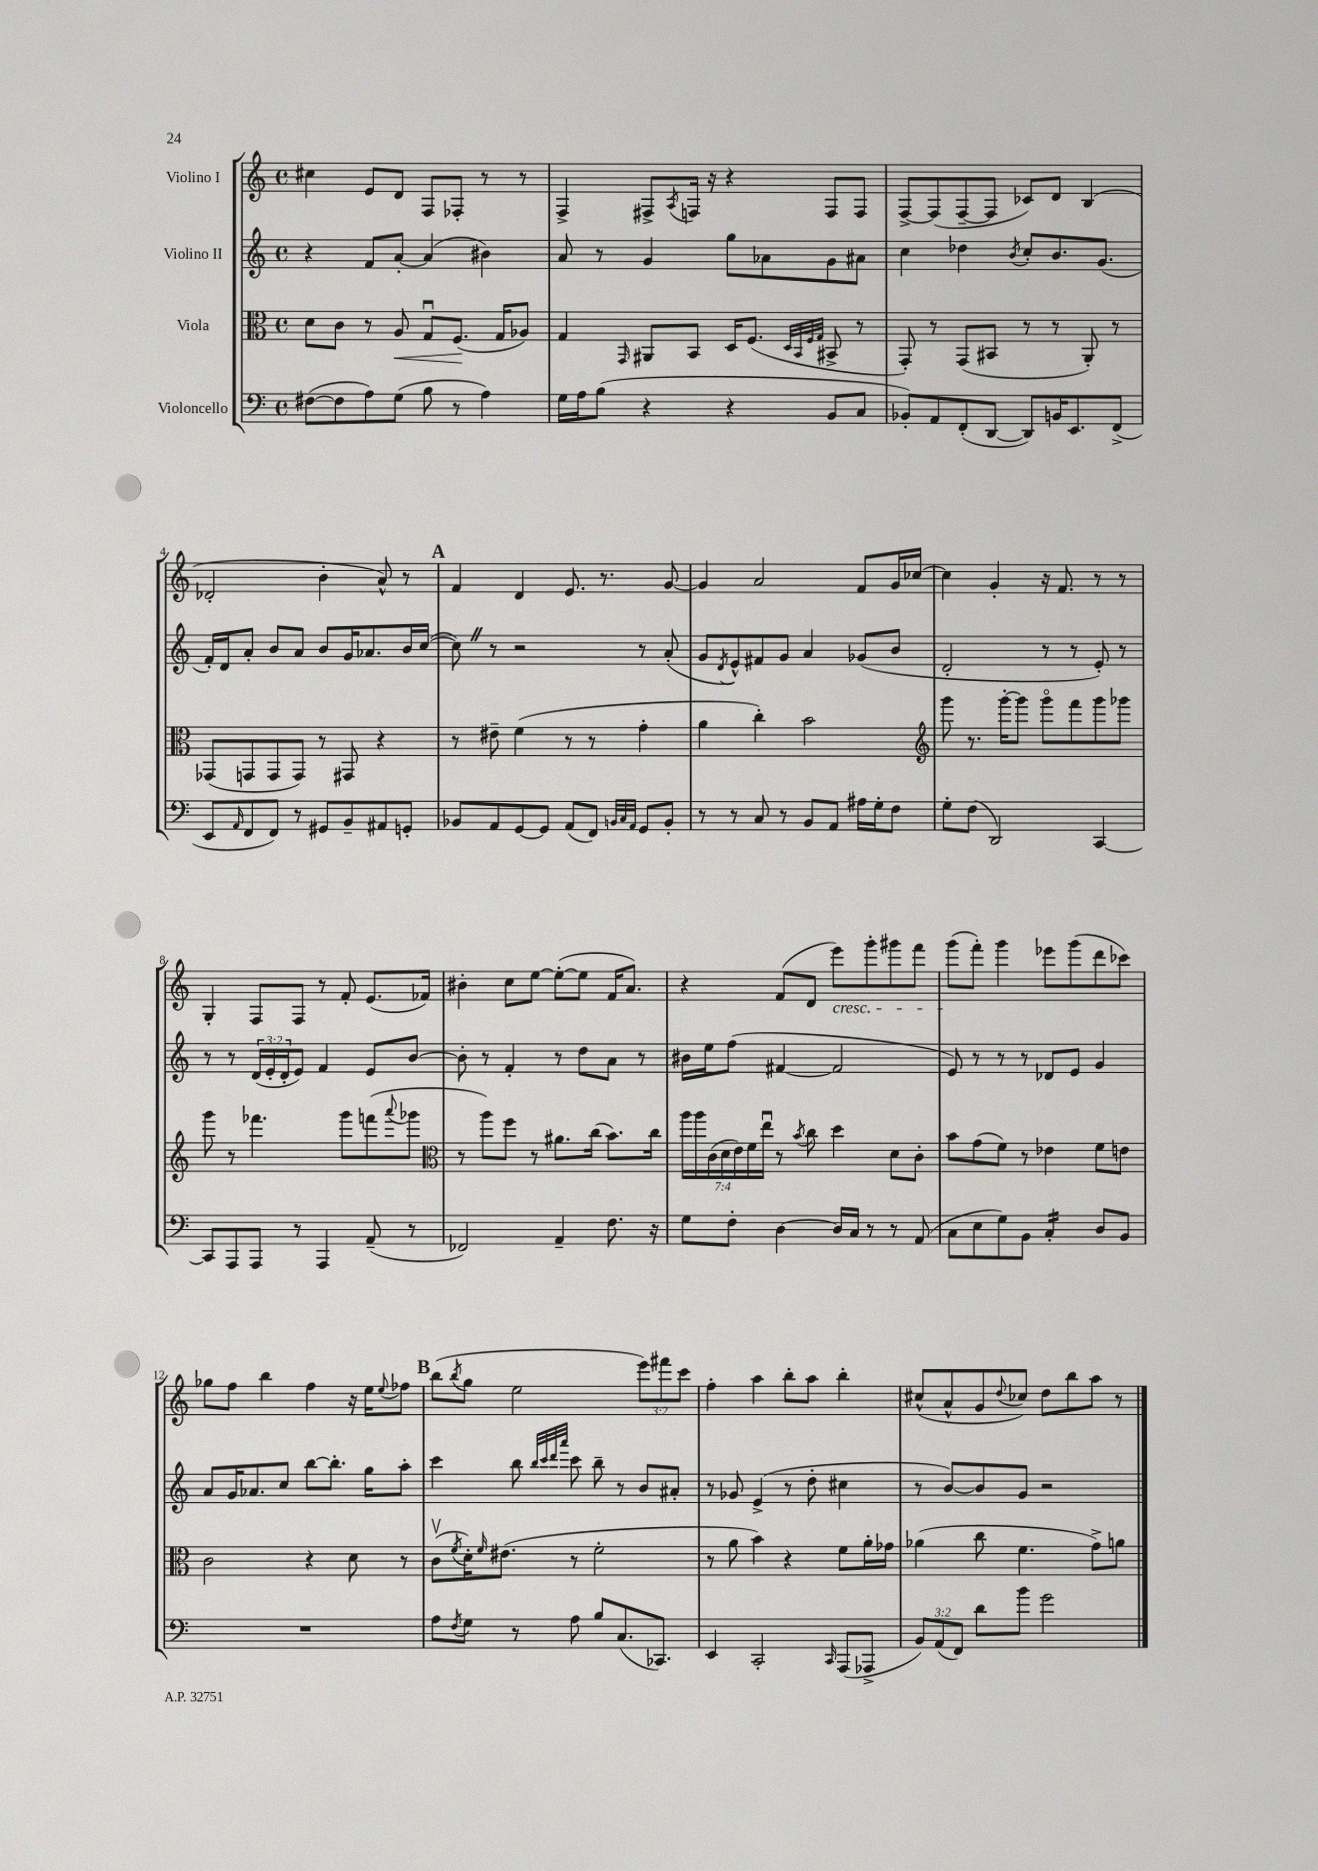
<<
\new StaffGroup <<
\new Staff = "s0" \with { instrumentName = "Violino I" } {
    \clef treble \key c \major \defaultTimeSignature \time 4/4 \override Staff.TupletNumber.text = #tuplet-number::calc-fraction-text
    cis''4 e'8 d'8 f8 fes8-. r8 r8 |
    f4-> fis8-> \acciaccatura { a8 } f16 r16 r4 f8 f8 |
    f8~-> f8( f8~-- f8 ces'8) d'8 b4( |
    des'2-. b'4-. a'8-^) r8 |
    \mark \markup { \bold "A" } f'4 d'4 e'8. r8. g'8~ |
    g'4 a'2 f'8 g'16 ces''16~ |
    ces''4 g'4-. r16 f'8. r8 r8 |
    g4-. f8 f8 r8 f'8-. e'8.( fes'16) |
    bis'4-. c''8 e''8~ e''8~-.( e''8 f'16 a'8.) |
    r4 f'8( d'8 e'''8\cresc) g'''8-. gis'''8 f'''8 |
    g'''8\!( f'''8-.) g'''4 ees'''8 g'''8( d'''8 ces'''8) |
    ges''8 f''8 b''4 f''4 r16 e''16 \appoggiatura { e''8 } fes''8 |
    \mark \markup { \bold "B" } b''8( \acciaccatura { b''8 } g''8 e''2 \tuplet 3/2 { e'''8) fis'''8 c'''8 } |
    f''4-. a''4 b''8-. a''8 b''4-. |
    cis''8-^( a'8-^ g'8 \appoggiatura { d''8 } ces''8) d''8 b''8 a''8 r8 \bar "|." |
}
\new Staff = "s1" \with { instrumentName = "Violino II" } {
    \clef treble \key c \major \defaultTimeSignature \time 4/4 \override Staff.TupletNumber.text = #tuplet-number::calc-fraction-text
    r4 f'8 a'8~-. a'4( bis'4) |
    a'8 r8 g'4 g''8 aes'8 g'8 ais'8 |
    c''4 des''4 \acciaccatura { b'8 } c''8-. b'8. g'8.( |
    f'16-.) d'16 a'8-. b'8 a'8 b'8 g'16 aes'8. b'16 c''16~( |
    \mark \markup { \bold "A" } c''8) \once \override BreathingSign.text = \markup { \musicglyph "scripts.caesura.straight" } \breathe r8 r2 r8 a'8-.( |
    g'8 \acciaccatura { d'8 } e'8-^) fis'8 g'8 a'4 ges'8( b'8 |
    d'2-. r8 r8 e'8-.) r8 |
    r8 r8 \tuplet 3/2 { d'16( e'16-. d'16-. } e'8) f'4 e'8 b'8~ |
    b'8-. r8 f'4-. r8 d''8 a'8 r8 |
    bis'16 e''16 f''8( fis'4~ fis'2 |
    e'8) r8 r8 r8 des'8 e'8 g'4 |
    a'8 g'16 aes'8. c''8 b''8~ b''8.-. g''16 a''8-. |
    \mark \markup { \bold "B" } c'''4 b''8 \grace { b''32 c'''32 d'''32 a'''32 } c'''8 b''8-- r8 b'8 ais'8-. |
    r8 ges'8 e'4->( r8 d''8-. cis''4 |
    r8 b'8~) b'8 g'8 r2 \bar "|." |
}
\new Staff = "s2" \with { instrumentName = "Viola" } {
    \clef alto \key c \major \defaultTimeSignature \time 4/4 \override Staff.TupletNumber.text = #tuplet-number::calc-fraction-text
    d'8 c'8 r8 a8\< g8\downbow f8.\!( g16 aes8) |
    g4 \grace { g,16 } ais,8 b,8 d16 f8.( \grace { d32 b,32 f32 g32 } bis,8-> r8 |
    g,8-.) r8 g,8( bis,8 r8 r8 a,8-.) r8 |
    ges,8( g,8 g,8 g,8) r8 gis,8 r4 |
    \mark \markup { \bold "A" } r8 eis'8-- f'4( r8 r8 g'4-. |
    a'4 c''4-.) b'2 |
    \clef treble g'''8 r8. g'''16~-. g'''8 g'''8\flageolet f'''8 g'''8 ges'''8 |
    g'''8 r8 fes'''4. g'''8 f'''8( \appoggiatura { a'''8 } ges'''8 |
    \clef alto r8 a''8) f''8 r8 ais'8. c''16( b'8.) c''16 |
    \tuplet 7/4 { a''16 a''16 c'16( d'16 e'16) f'16 e''16\downbow } r8 \acciaccatura { b'8 } c''8 d''4 d'8 c'8-. |
    b'8 g'8( f'8) r8 ees'4 f'8 e'8 |
    c'2 r4 d'8 r8 |
    \mark \markup { \bold "B" } c'8\upbow( \acciaccatura { f'8 } d'16-.) \grace { f'16 } eis'8.( r8 f'2-. |
    r8 a'8 b'4) r4 f'8 a'16-. ges'16 |
    aes'4( c''8 f'4. g'8->) a'8 \bar "|." |
}
\new Staff = "s3" \with { instrumentName = "Violoncello" } {
    \clef bass \key c \major \defaultTimeSignature \time 4/4 \override Staff.TupletNumber.text = #tuplet-number::calc-fraction-text
    fis8~( fis8 a8) g8( b8 r8 a4) |
    g16 a16 b8( r4 r4 b,8 c8 |
    bes,8-.) a,8 f,8-.( d,8~ d,8) b,16 e,8. f,8->( |
    e,8 \grace { a,16 } f,8 f,8) r8 gis,8 b,8-- ais,8 g,8-. |
    \mark \markup { \bold "A" } bes,8 a,8 g,8~ g,8 a,8( f,8) \grace { b,32 c32 a,32 } g,8 b,8-. |
    r8 r8 c8 r8 b,8 a,8 ais16 g16-. f8 |
    g8-. f8( d,2) c,4~ |
    c,8 a,,8 a,,8 r8 a,,4 a,8--( r8 |
    fes,2) a,4-- f8. r16 |
    g8 f8-. d4~ d16 c16 r8 r8 a,8( |
    c8 e8 g8) b,8 c4:16-. d8 b,8 |
    R1 |
    \mark \markup { \bold "B" } a8 \acciaccatura { f8 } g8 r8 a8 b8 c8.( ces,8.) |
    e,4 c,2-. \grace { c,16 } a,,8( aes,,8-> |
    \tuplet 3/2 { b,8) a,8( f,8) } d'8 b'8 g'2 \bar "|." |
}
>>
>>
